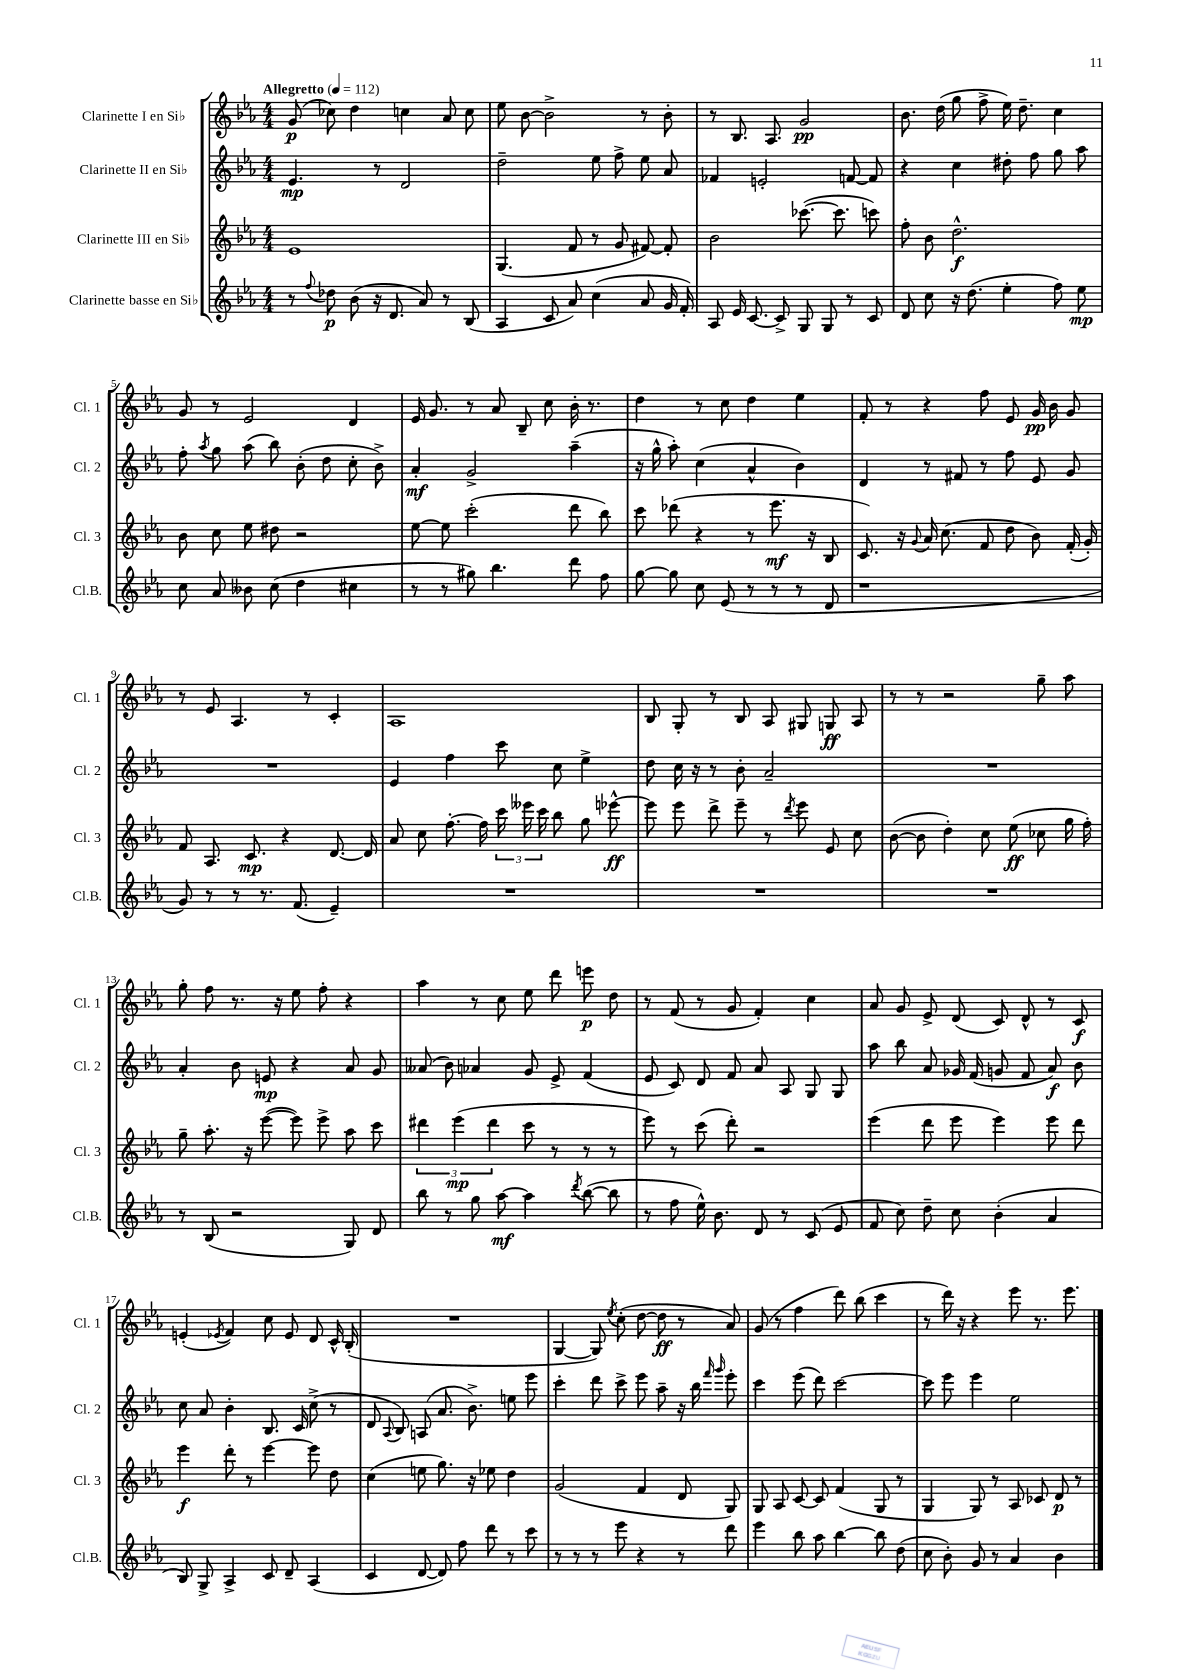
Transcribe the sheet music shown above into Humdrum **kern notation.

**kern	**kern	**kern	**kern
*staff4	*staff3	*staff2	*staff1
*clefG2	*clefG2	*clefG2	*clefG2
*k[b-e-a-]	*k[b-e-a-]	*k[b-e-a-]	*k[b-e-a-]
*M4/4	*M4/4	*M4/4	*M4/4
*MM112	*MM112	*MM112	*MM112
8r	1e-	4.e-/	(8g/
8qqff/	.	.	.
8dd-\	.	.	8cc-\)
(8b-\	.	.	4dd\
16r	.	8r	.
8.d/	.	.	.
.	.	2d/	4cc\
8a-/)	.	.	.
8r	.	.	8a-/
(8B-/	.	.	8cc\
=	=	=	=
4A-/	(4.G/	2dd~\	8ee-\
.	.	.	[8b-\
8c/	.	.	2b-^\]
8a-/)	8f/	.	.
(4cc\	8r	8ee-\	.
.	8g/	8ff^\	.
8a-/	[8f#/)	8ee-\	8r
16g/	8f#'/]	8a-/	8b-'\
16f'/)	.	.	.
=	=	=	=
8A-/	2b-\	4f-/	8r
16e-/	.	.	8.B-/
[8.c/	.	.	.
.	.	2e'/	.
.	.	.	8.A-/
8c^/]	.	.	.
8G/	([8.ccc-\	.	2g/
8G/	.	.	.
.	8.ccc-\]	.	.
8r	.	[8f/	.
8c/	8ccc\)	8f/]	.
=	=	=	=
8d/	8ff'\	4r	8.b-\
8cc\	8b-\	.	.
.	.	.	(16dd\
16r	2.dd^^\	4cc\	8gg\
(8.dd\	.	.	.
.	.	.	8ff^\
4ee-'\	.	8dd#'\	16ee-\)
.	.	.	8.dd~\
.	.	8ff\	.
8ff\)	.	8gg\	4cc\
8ee-\	.	8aa-\	.
=	=	=	=
8cc\	8b-\	8ff'\	8g/
.	.	8qaa-/	.
8a-/	8cc\	8gg\	8r
8b--\	8ee-\	(8aa-\	2e-/
(8cc\	8dd#\	8bb-\)	.
4dd\	2r	(8b-'\	.
.	.	8dd\	.
4cc#\	.	8cc'\	4d/
.	.	8b-^\)	.
=	=	=	=
8r	[8ee-\	4a-'/	16e-/
.	.	.	8.g/
8r	8ee-\]	.	.
8gg#\)	(2ccc'\	2g^/	8r
4.bb-\	.	.	8a-/
.	.	.	8B-~/
.	.	.	8cc\
8ddd\	8ddd\	(4aa-~\	16b-'\
.	.	.	8.r
8ff\	8bb-\)	.	.
=	=	=	=
[8gg\	8ccc\	16r	4dd\
.	.	16gg^^\	.
8gg\]	(8ddd-\	8aa-'\)	.
8cc\	4r	(4cc\	8r
(8e-/	.	.	8cc\
8r	8r	4a-^^/	4dd\
8r	8.eee-\	.	.
8r	.	4b-\)	4ee-\
.	16r	.	.
8d/	8B-/	.	.
=	=	=	=
1r	8.c/)	4d/	8f'/
.	.	.	8r
.	16r	.	.
.	8qqg/	.	.
.	16a-/	8r	4r
.	(8.cc\	.	.
.	.	8f#/	.
.	8f/	8r	8ff\
.	8dd\	8ff\	8e-/
.	8b-\)	8e-/	16g/
.	.	.	16b-\
.	(16f'/	8g/	8g/
.	16g'/)	.	.
=	=	=	=
8g/)	8f/	1r	8r
8r	8.A-/	.	8e-/
8r	.	.	4.A-/
.	8.c/	.	.
8.r	.	.	.
.	4r	.	.
(8.f/	.	.	.
.	.	.	8r
4e-~/)	[8.d/	.	4c'/
.	16d/]	.	.
=	=	=	=
1r	8a-/	4e-/	1A-
.	8cc\	.	.
.	[8.ff'\	4ff\	.
.	16ff\]	.	.
.	24ccc\	8ccc\	.
.	24eee--\	.	.
.	24ccc\	.	.
.	8bb-\	8cc\	.
.	8gg\	4ee-^\	.
.	[8eee-^^\	.	.
=	=	=	=
1r	8eee-\]	8dd\	8B-/
.	8eee-\	16cc\	8G'/
.	.	16r	.
.	8ddd^\	8r	8r
.	8eee-~\	8b-'\	8B-/
.	8r	2a-~/	8A-/
.	8qddd/	.	.
.	8eee-\	.	8G#/
.	8e-/	.	8G/
.	8cc\	.	8A-/
=	=	=	=
1r	([8b-\	1r	8r
.	8b-\]	.	8r
.	4dd'\)	.	2r
.	8cc\	.	.
.	(8ee-\	.	.
.	8cc-\	.	8gg~\
.	16gg\	.	8aa-\
.	16ff'\)	.	.
=	=	=	=
8r	8gg~\	4a-'/	8gg'\
(8B-/	8.aa-'\	.	8ff\
2r	.	8b-\	8.r
.	16r	.	.
.	([8eee-\	8e/	.
.	.	.	16r
.	8eee-\])	4r	8ee-\
.	8eee-^\	.	8ff'\
8G/)	8aa-\	8a-/	4r
8d/	8ccc\	8g/	.
=	=	=	=
8bb-\	6ddd#\	(8a--/	4aa-\
8r	.	8b-\)	.
.	(6eee-\	.	.
8gg\	.	4a-/	8r
.	6ddd#\	.	.
[8aa-\	.	.	8cc\
4aa-\]	8ccc\	8g/	8ee-\
.	8r	8e-^/	8ddd\
8qddd/	.	.	.
([8bb-\	8r	(4f/	8eee\
8bb-\]	8r	.	8dd\
=	=	=	=
8r	8eee-\)	8e-/	8r
8ff\	8r	8c/)	(8f/
16ee-^^\)	(8ccc\	8d/	8r
8.b-\	.	.	.
.	8ddd'\)	8f/	8g/
8d/	2r	8a-/	4f'/)
8r	.	8A-/	.
(8c/	.	8G/	4cc\
8e-/	.	8G/	.
=	=	=	=
8f/	(4eee-\	8aa-\	8a-/
8cc\)	.	8bb-\	8g/
8dd~\	8ddd\	8a-/	8e-^/
8cc\	8eee-\	16g-/	(8d/
.	.	(16f/	.
(4b-'\	4eee-\)	8g/	8c/)
.	.	8f/	8d^^/
4a-/	8eee-\	8a-/)	8r
.	8ddd\	8b-\	8c/
=	=	=	=
8B-/)	4eee-\	8cc\	(4e'/
8G^/	.	8a-/	.
.	.	.	8qe-/
4A-^/	8ddd'\	4b-'\	4f/)
.	8r	.	.
8c/	[4eee-\	8.B-/	8cc\
8d~/	.	.	8e-/
.	.	16c/	.
(4A-/	8eee-\]	(8cc^\	8d/
.	8dd\	8r	16c^^/
.	.	.	(16B-'/
=	=	=	=
4c/	(4cc\	8d/	1r
.	.	8qqA-/	.
.	.	8B-/)	.
[8d/	8ee\	(8A/	.
8d/])	8.gg\)	8.a-/	.
8ff\	.	.	.
.	16r	8.b-^\)	.
8ddd\	8ee-\	.	.
8r	4dd\	8ee\	.
8ccc\	.	8eee-\	.
=	=	=	=
8r	(2g/	4ccc'\	[4G/
8r	.	.	.
8r	.	8ddd\	8G/])
.	.	.	8qee-/
8eee-\	.	8ccc^\	(8cc'\
4r	4f/	8eee-\	[8dd\
.	.	8aa-~\	8dd\]
8r	8d/	16r	8r
.	.	16bb-\	.
.	.	16qqfff/	.
.	.	16qqggg/	.
8ddd\	8G/)	8eee-'\	8a-/)
=	=	=	=
4eee-\	8G/	4ccc\	(8g/
.	8A-/	.	8r
8bb-\	[8c/	(8eee-\	4ff\
8aa-\	8c/]	8ddd\)	.
[4bb-\	(4f/	[2ccc\	8ddd\)
.	.	.	(8bb-\
8bb-\]	8G/	.	4ccc\
(8dd\	8r	.	.
=	=	=	=
8cc\	4G/	8ccc\]	8r
8b-'\)	.	8eee-\	16ddd\)
.	.	.	16r
8g/	8G/)	4eee-\	4r
8r	8r	.	.
4a-/	8A-/	2ee-\	8eee-\
.	8c-/	.	8.r
4b-\	8d/	.	.
.	.	.	8.eee-\
.	8r	.	.
==	==	==	==
*-	*-	*-	*-
